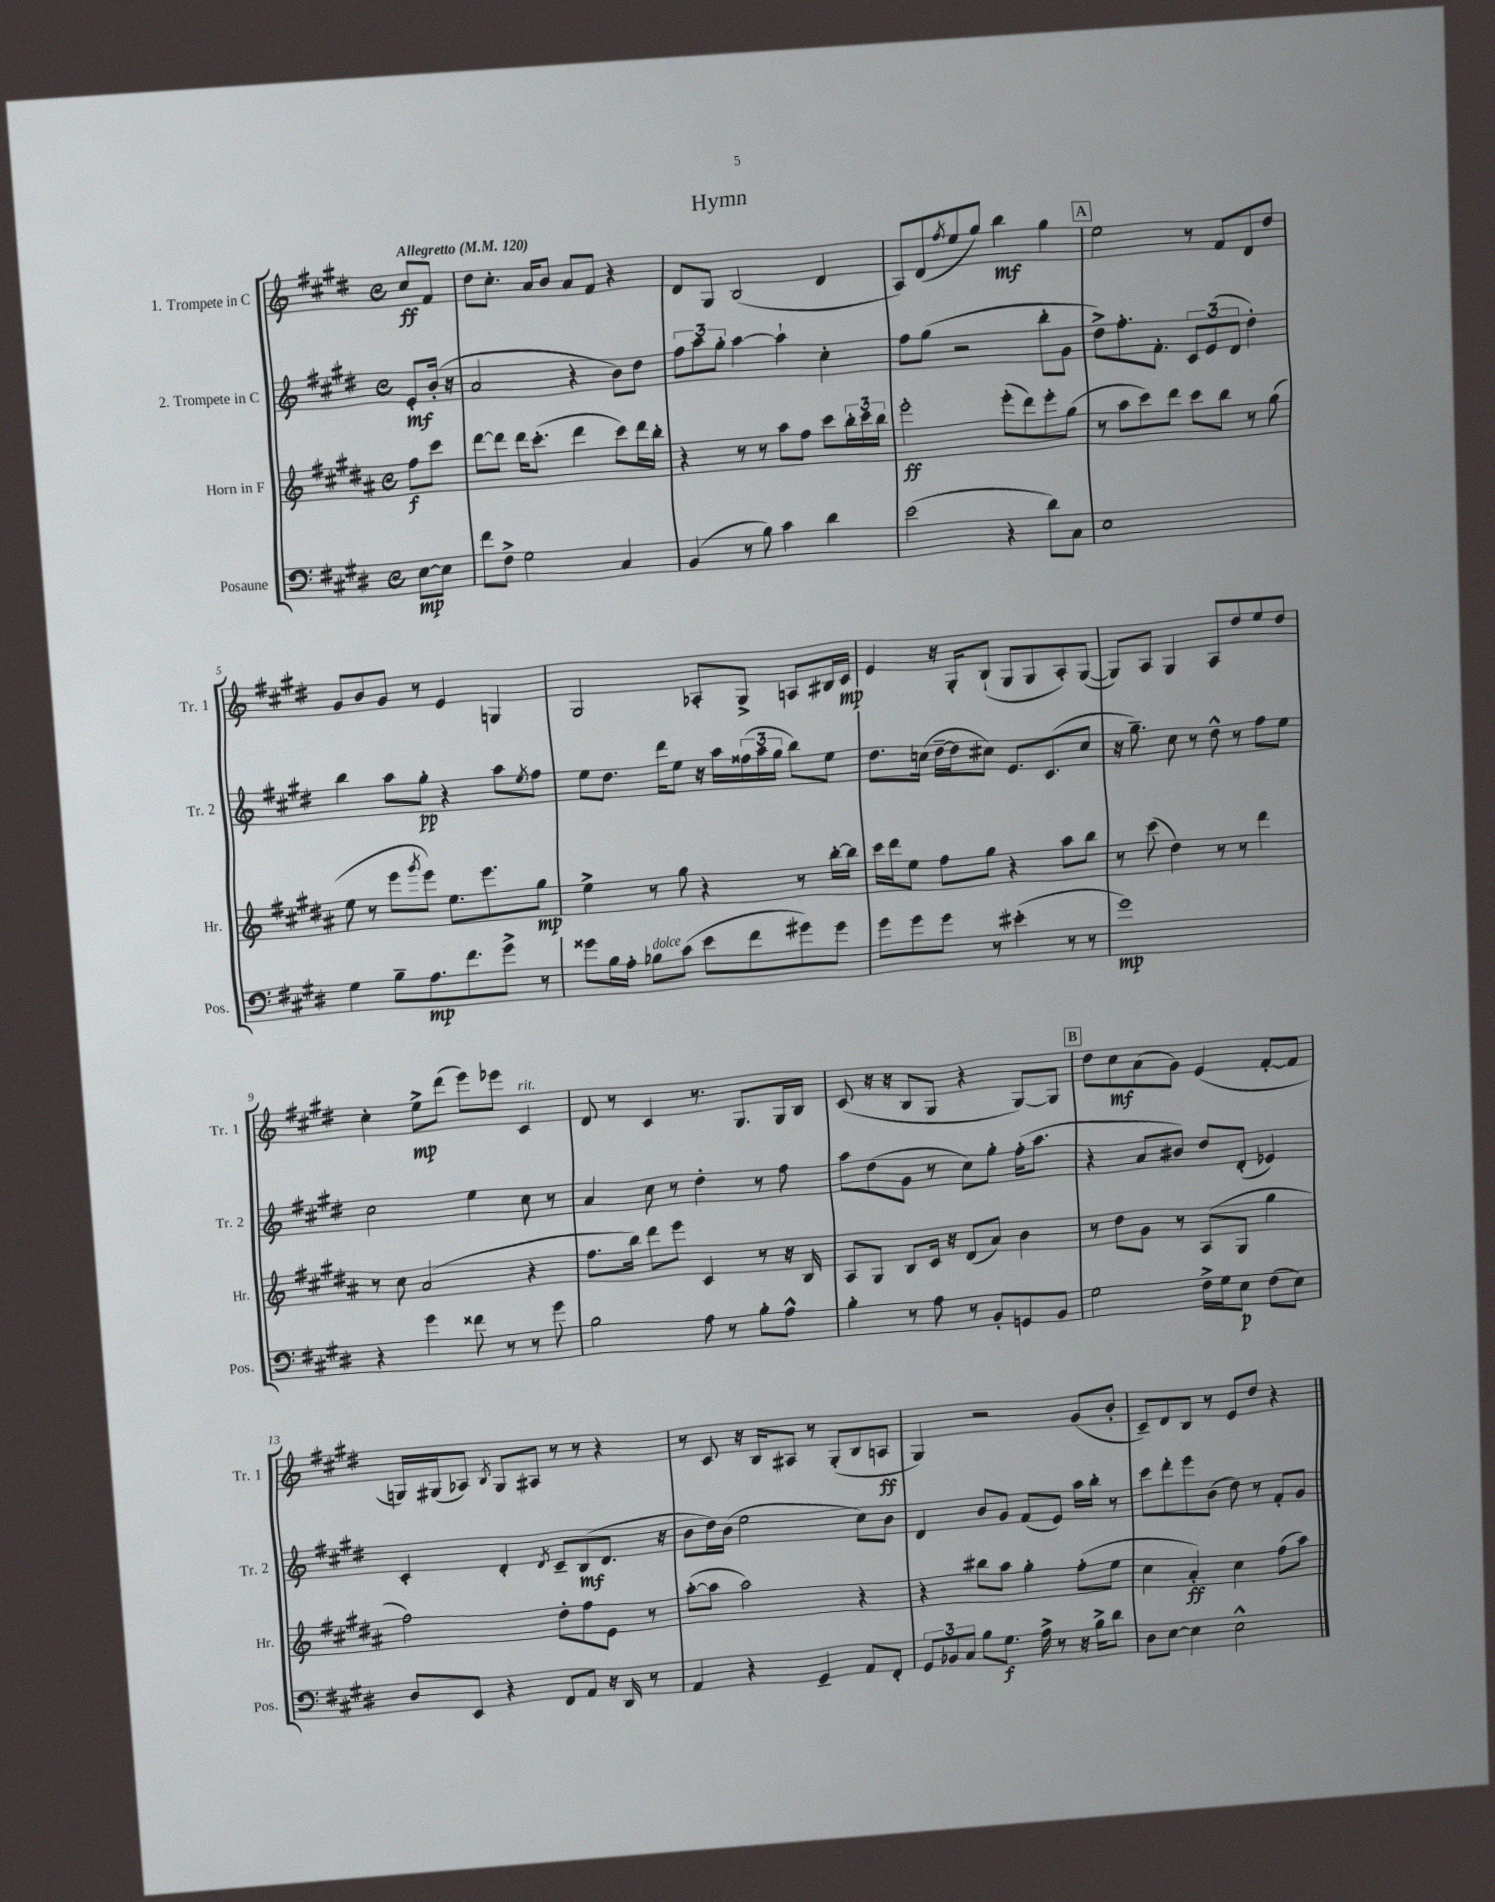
\header { title = "Hymn" }
<<
\new StaffGroup <<
\new Staff = "s0" \with { instrumentName = "1. Trompete in C" shortInstrumentName = "Tr. 1" } {
    \clef treble \key e \major \defaultTimeSignature \time 4/4 \partial 4 \tempo "Allegretto" 4 = 120
    cis''8\ff fis'8 |
    dis''8 cis''8.-. a'16 b'8 a'8 fis'8 r4 |
    dis'8 gis8 b2( dis'4 |
    a8) dis'8( \acciaccatura { fis''8 } e''8 gis''8) b''4\mf gis''4 |
    \mark \markup { \box "A" } e''2 r8 fis'8 dis'8 dis''8 |
    gis'8 b'8 gis'8 r8 e'4 g4 |
    gis2 aes8-. gis8-> a8 bis16 cis'16\mp |
    e'4 r16 gis16-. b8-!( gis8 gis8 a8-.) gis8~( |
    gis8) a8 gis4 a8 dis''8 e''8 dis''8 |
    cis''4-. e''8->\mp dis'''8( e'''8) ees'''8 cis'4^\markup { \italic "rit." } |
    dis'8 r8 cis'4 r8. gis8. gis16 b16 |
    cis'8( r16 r16 b8 gis8 r4 gis8~) gis8 |
    \mark \markup { \box "B" } dis''8 cis''8\mf a'8( gis'8) e'4( fis'8~-. fis'8 |
    g16) gis16( aes8) \acciaccatura { b8 } gis8 ais8 r8 r8 r4 |
    r8 cis'8 r16 b16 ais8 r8 gis8-.( b8 a8\ff |
    gis4) r2 gis'8( b'8-. |
    cis'8--) dis'8 b8 r8 e'8 dis''8 r4 \bar "|." |
}
\new Staff = "s1" \with { instrumentName = "2. Trompete in C" shortInstrumentName = "Tr. 2" } {
    \clef treble \key e \major \defaultTimeSignature \time 4/4 \partial 4
    e'8-.\mf b'16-.( r16 |
    a'2 r4 b'8) dis''8 |
    \tuplet 3/2 { fis''8 a''8 gis''8-. } a''4~ a''4-! cis''4-. |
    fis''8 gis''8( r2 b''8-. gis'8 |
    \mark \markup { \box "A" } dis''8->) fis''8.-. fis'8.-. \tuplet 3/2 { cis'8 e'8( dis'8 } dis''4-.) |
    b''4 a''8 gis''8-.\pp r4 a''8 \acciaccatura { e''8 } fis''8 |
    e''8 dis''8. dis'''16 e''8 r16 a''16 \tuplet 3/2 { fisis''16( a''16 gis''16 } b''8) e''8 |
    dis''8. c''16( dis''16~-- dis''16 cis''8) e'8. cis'8.( cis''8 |
    r16 gis''8.--) cis''8 r8 dis''8-^ r8 fis''8 e''8 |
    cis''2 e''4 cis''8 r8 |
    a'4 cis''8 r8 dis''4-. r8 fis''8 |
    a''8 dis''8( gis'8 r8 cis''8) gis''8-. fis''16-.( a''8. |
    \mark \markup { \box "B" } r4 a'8 bis'8) dis''8 dis'8-.( ees'4) |
    cis'4-. dis'4-. \acciaccatura { dis'8 } cis'8-- b8\mf( dis'8. r16 |
    b'8 dis''16) b'16( e''2 cis''8) b'8 |
    dis'4 b'8 gis'8 fis'8( e'8) a''16 b''16-. r8 |
    cis'''8 dis'''8-. e'''8 b'8( dis''8) r8 fis'8-. gis'8 \bar "|." |
}
\new Staff = "s2" \with { instrumentName = "Horn in F" shortInstrumentName = "Hr." } {
    \clef treble \key b \major \defaultTimeSignature \time 4/4 \partial 4
    fis''8\f cis'''8 |
    dis'''8~ dis'''8 dis'''16 cis'''8.-.( dis'''4 cis'''8) dis'''16 b''16-. |
    r4 r8 r8 ais''8 fis''8 cis'''8 \tuplet 3/2 { b''16-. cis'''16 b''16 } |
    e'''2-.\ff e'''8-.( dis'''8) e'''8-. gis''8( |
    \mark \markup { \box "A" } r8 ais''8 cis'''8) dis'''8 cis'''8 b''8 r8 gis''8( |
    e''8 r8 e'''8 \acciaccatura { gis'''8 } e'''8) e''8. e'''8. gis''8\mp |
    e''4-> r8 gis''8 r4 r8 b''16~-. b''16 |
    cis'''16 dis'''16 e''8 fis''8 gis''8 r4 ais''8 b''8 |
    r8 cis'''8( dis''4) r8 r8 dis'''4 |
    r8 cis''8 ais'2( r4 |
    fis''8. b''16) dis'''8 e'''8 cis'4 r8 r16 b16 |
    ais8 gis8 b8 cis'16 r16 dis'8( ais'8) b'4 |
    \mark \markup { \box "B" } r8 dis''8 gis'8 r8 ais8( gis8 gis''4 |
    fis''2) dis''8-. fis''8 e'8 r8 |
    ais''8~-.( ais''8 ais''2) r4 |
    r4 bis''8 ais''8 gis''4-. fis''8-.( e''8 |
    cis''4 ais'4-.\ff) cis''4 fis''8( ais''8) \bar "|." |
}
\new Staff = "s3" \with { instrumentName = "Posaune" shortInstrumentName = "Pos." } {
    \clef bass \key e \major \defaultTimeSignature \time 4/4 \partial 4
    e8~\mp e8 |
    fis'8 fis8-> gis2 cis4 |
    b,4( r8 b8) cis'4 dis'4 |
    e'2( r4 dis'8) cis8 |
    \mark \markup { \box "A" } e1 |
    gis4 b8-- a8.\mp fis'8. gis'8-> r8 |
    gisis'8 b16 a16-. bes8^\markup { \italic "dolce" } cis'8( e'8 fis'8 gis'8) gis'8 |
    gis'8 gis'8 gis'8 r8 eis'4-.( r8 r8 |
    gis'1\mp) |
    r4 gis'4 fisis'8 r8 r8 gis'8 |
    b2 a8 r8 b8-. a8-^ |
    b4-. r8 a8 r8 b,8-. g,8 b,8 |
    \mark \markup { \box "B" } gis2 fis16-> gis16 e8\p fis8( e8) |
    dis8 e,8 r4 fis,8 a,8 r16 dis,16 r8 |
    a,4 r4 gis,4-- a,8 fis,8-. |
    \tuplet 3/2 { gis,8 bes,8 cis8 } b8 gis8.\f a16-> r8 r16 b16-> dis'8 |
    dis8 e8~ e4 e2-^ \bar "|." |
}
>>
>>
